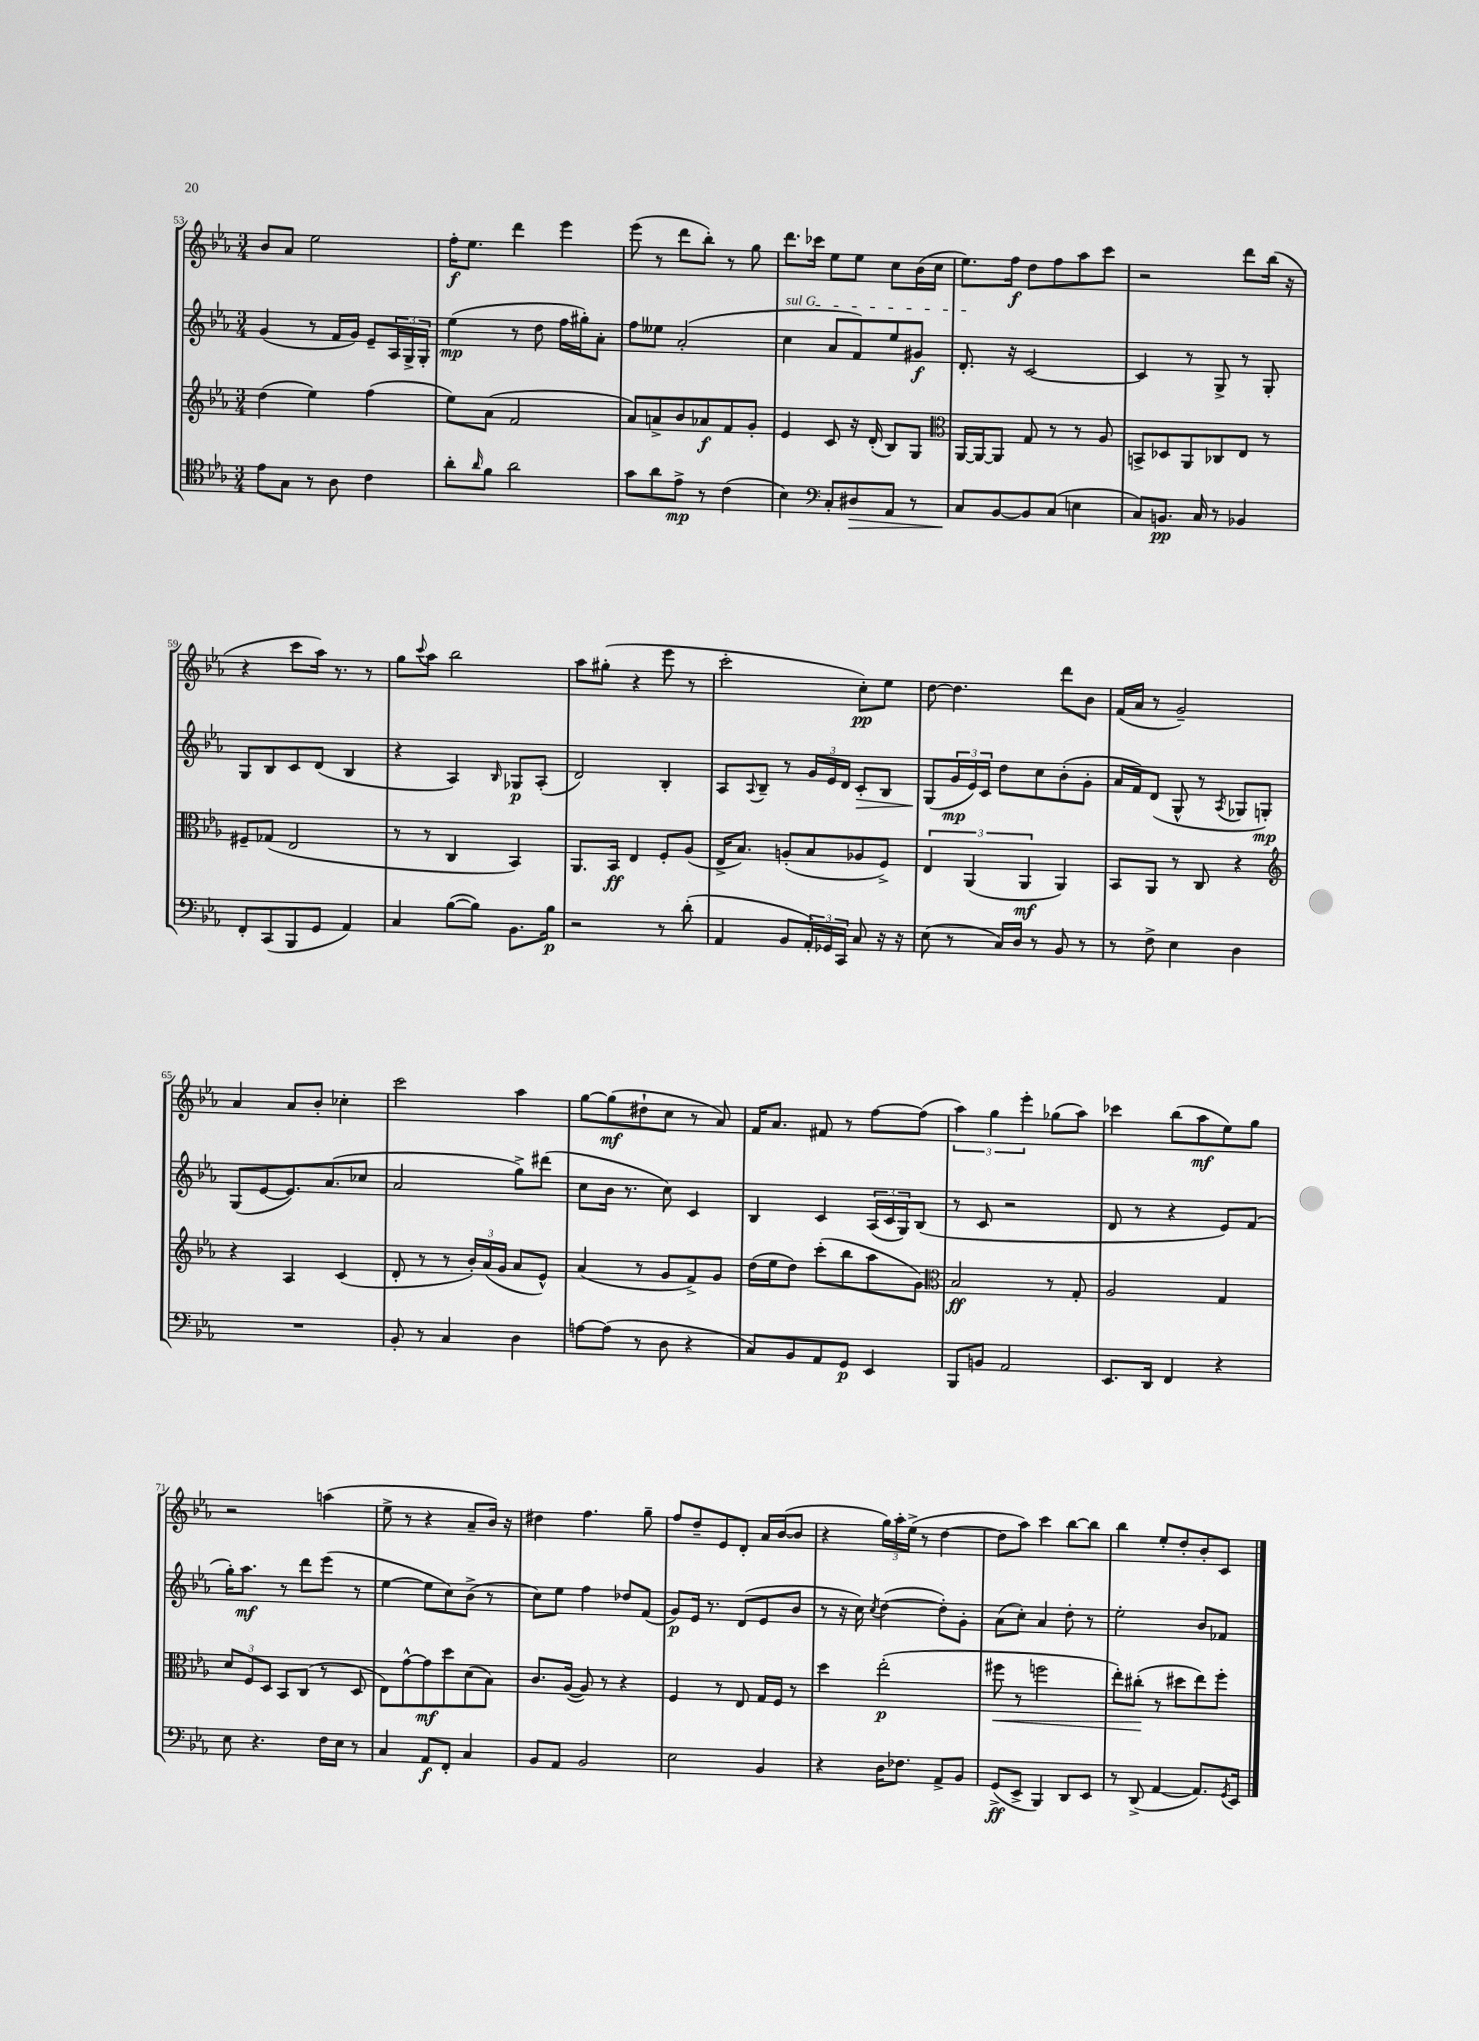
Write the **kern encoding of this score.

**kern	**kern	**kern	**kern
*staff4	*staff3	*staff2	*staff1
*clefC4	*clefG2	*clefG2	*clefG2
*k[b-e-a-]	*k[b-e-a-]	*k[b-e-a-]	*k[b-e-a-]
*M3/4	*M3/4	*M3/4	*M3/4
8e-\L	(4dd\	(4g/	8b-/L
8G\J	.	.	8a-/J
8r	4ee-\)	8r	2ee-\
8A-\	.	16f/LL	.
.	.	16g/JJ)	.
4c\	(4ff\	8e-~/L	.
.	.	24A-/L	.
.	.	24G^/	.
.	.	24G'/JJ	.
=	=	=	=
8a-'\L	8ee-\L)	(4ee-\	16ff'\LK
.	.	.	8.ee-\J
16qqa-/	.	.	.
8f\J	(8a-\J	.	.
2a-\	2f/	8r	4ddd\
.	.	8dd\	.
.	.	16ff\LL	4eee-\
.	.	16gg#'\J)	.
.	.	8a-'\J	.
=	=	=	=
8g\L	8a-/L)	8ff\L	(8eee-\
8a-\	8a^/	8ee--\J	8r
8e-^\J	8b-/	(2a-'/	8ddd\L
8r	8a-/	.	8bb-'\J)
(4c\	8f/	.	8r
.	8g'/J	.	8gg\
=	=	=	=
4B-\)	4e-/	4cc\	8.ddd\L
.	.	.	16ccc-\Jk
*clefF4	*	*	*
8C'/L	8c/	8a-/L	8ee-\L
8D#/	16r	8f/)	8ee-\J
.	(16d'/	.	.
8AA-/J	8B-/L)	8ee-/	8cc\L
8r	8G/J	8g#/J	(16b-\L
.	.	.	16cc\JJ
=	=	=	=
*	*clefC3	*	*
8C/L	[16AA-/LL	8.d'/	8.ee-\L)
.	16AA-/_J	.	.
[8BB-/	8AA-/]J	.	.
.	.	16r	16ff\Jk
8BB-/]	8G/	[2c/	8dd\L
(8C/J	8r	.	8ff\
4E\	8r	.	8aa-\
.	8A-/	.	8ccc\J
=	=	=	=
8C/L)	8BB^/L	4c/]	2r
8.BB/J	8D-/	.	.
.	8AA-/	8r	.
16C/	.	.	.
8r	8C-/	8G^/	.
4BB-/	8E-/J	8r	8ddd\L
.	8r	8G'/	(16bb-\Jk
.	.	.	16r
=	=	=	=
8FF'/L	8F#~/L	8G/L	4r
(8CC/	(8G-/J	8B-/	.
8BBB-/	2E-/	8c/	8ccc\L
8GG/J	.	(8d/J	16aa-\Jk)
.	.	.	8.r
4AA-/)	.	4B-/	.
.	.	.	8r
=	=	=	=
4C/	8r	4r	8gg\L
.	.	.	8qqccc/
.	8r	.	8aa-\J
([8B-\L	4C/	4A-/)	2bb-\
8B-\]J)	.	.	.
.	.	16qqB-/	.
8.BB-\L	4BB-/)	8G-/L	.
.	.	(8A-'/J	.
16B-\Jk	.	.	.
=	=	=	=
2r	8.AA-/L	2d/)	8aa-\L
.	.	.	(8gg#'\J
.	16BB-/Jk	.	.
.	4E-/	.	4r
8r	8F'/L	4B-'/	8eee-\
(8d'\	(8A-/J	.	8r
=	=	=	=
4AA-/	16E-^/LK	8A-/L	2ccc'\
.	8.B-/J)	.	.
.	.	8qqA-/	.
.	.	8B-~/J	.
8BB-/L	(8A'/L	8r	.
24AA-'/L)	8B-/	24g/LL	.
24GG-/	.	24e-/	.
24CC/JJ	.	24d/JJ	.
8C/	8A-/	8c'/L	8cc'\L)
16r	8F^/J)	8B-/J	8ee-\J
16r	.	.	.
=	=	=	=
(8E-\	6E-/	(8G/L	[8dd\
8r	.	24g/L	4.dd\]
.	(6AA-/	24e-/)	.
.	.	24c/JJ	.
16C/LL)	.	8dd\L	.
16D/JJ	.	.	.
.	6AA-/	.	.
8r	.	8cc\	.
8BB-/	4AA-/)	(8b-'\	8ddd\L
8r	.	8g'\J	8b-\J
=	=	=	=
8r	8BB-/L	16a-/LL	(16f/LL
.	.	16f/J)	16a-/JJ
8F^\	8AA-/J	(8d/J	8r
4E-\	8r	8G^^/	2g~/)
.	8C/	8r	.
.	.	8qA-/	.
4D\	4r	8G-/L	.
.	.	8G'/J)	.
=	=	=	=
*	*clefG2	*	*
2.r	4r	(8G/L	4a-/
.	.	[8e-/	.
.	4A-/	8.e-/])	8a-/L
.	.	.	8b-'/J
.	.	(8.a-/	.
.	(4c/	.	4cc-'\
.	.	8cc-/J	.
=	=	=	=
8BB-'/	8d'/	2a-/	2ccc\
8r	8r	.	.
4C/	8r	.	.
.	24b-'/LL)	.	.
.	(24a-/	.	.
.	24g/JJ	.	.
4D\	8a-/L	8gg^\L)	4aa-\
.	8e-^^/J)	(8ddd#\J	.
=	=	=	=
[8A\L	(4a-/	8cc\L	[8gg\L
(8A\]J	.	16b-\Jk	(8gg\]
.	.	8.r	.
8r	8r	.	8dd#`\
8D\	8g/L	8cc\)	8cc\J
4r	8f^/)	4c/	8r
.	8g/J	.	8a-/)
=	=	=	=
8C/L)	(16dd\LL	4B-/	16f/LK
.	16ee-\J	.	8.a-/J
8BB-/	8dd\J)	.	.
8AA-/	(8ccc'\L	4c/	8f#/
8GG/J	8bb-\	.	8r
4EE-/	8aa-\	(24A-/LL	[8ff\L
.	.	24c/	.
.	.	24G/J)	.
.	8g\J)	(8B-/J	(8ff\]J
=	=	=	=
*	*clefC3	*	*
8BBB-/L	2B-/	8r	6aa-\)
8BB/J	.	8c/	.
.	.	.	6gg\
2AA-/	.	2r	.
.	.	.	6eee-'\
.	8r	.	(8gg-\L
.	8G'/	.	8aa-\J)
=	=	=	=
8.EE-/L	2A-/	8d/	4ccc-\
.	.	8r	.
16DD/Jk	.	.	.
4FF/	.	4r	(8bb-\L
.	.	.	8aa-\
4r	4G/	8e-/L)	8ee-\)
.	.	(8f/J	8gg\J
=	=	=	=
8E-\	12d/L	16gg'\LK)	2r
.	.	8.aa-\J	.
.	12F/	.	.
4.r	.	.	.
.	12D/J	.	.
.	8BB-/L	8r	.
.	(8C/J	8ddd\L	.
16F\LL	8r	(8eee-\J	(4aa\
16E-\JJ	.	.	.
8r	8D/	8r	.
=	=	=	=
4C/	8E-\L)	[4ee-\	8ee-^\
.	[8g^^\	.	8r
8AA-/L	8g\]	8ee-\]L	4r
8FF'/J	8dd\	8cc\)	.
4C/	(8d\	(8b-^\J	8a-~/L
.	8B-\J)	8r	16b-/Jk)
.	.	.	16r
=	=	=	=
8BB-/L	8.c/L	8cc\L)	4dd#\
8AA-/J	.	8ee-\J	.
.	([16A-/Jk	.	.
2BB-/	8A-/])	4ff\	4.ff\
.	8r	.	.
.	4r	8dd-/L	.
.	.	(8f/J	8gg~\
=	=	=	=
2E-\	4F/	8g/L)	8ff/L
.	.	16e-/Jk	8dd~/
.	.	8.r	.
.	8r	.	8e-/
.	8E-/	(8d/L	8d'/J
4BB-/	16G/LL	8e-/	16a-/LL
.	16F/JJ	.	([16b-/J
.	8r	8b-/J	8b-/]J
=	=	=	=
4r	4dd\	8r	4r
.	.	16r	.
.	.	16cc\)	.
.	.	8qcc/	.
16D\LK	(2ee-'\	([4dd\	24gg\LL)
.	.	.	24aa-'\
8.F-\J	.	.	.
.	.	.	(24ee-^\JJ
.	.	.	8r
8AA-^/L	.	8dd'\]L)	[4dd\
8BB-/J	.	8g'\J	.
=	=	=	=
(8GG^/L	8ff#\	(8a-\L	8dd\]L
8EE-^/J	8r	8cc'\J)	8aa-\J)
4BBB-/)	2ff\	4a-/	4ccc\
8DD/L	.	8dd'\	[8bb-\L
8EE-/J	.	8r	8bb-\]J
=	=	=	=
8r	8ee-'\L)	2ee-'\	4bb-\
(8DD^/	(8cc#'\J	.	.
[4AA-/	8r	.	8ee-'/L
.	8dd#\L	.	8dd'/
8.AA-/]L)	8ee-\)	8b-/L	8b-'/
.	8ff'\J	8f-/J	8c/J
8qGG/	.	.	.
16EE-/Jk	.	.	.
==	==	==	==
*-	*-	*-	*-
